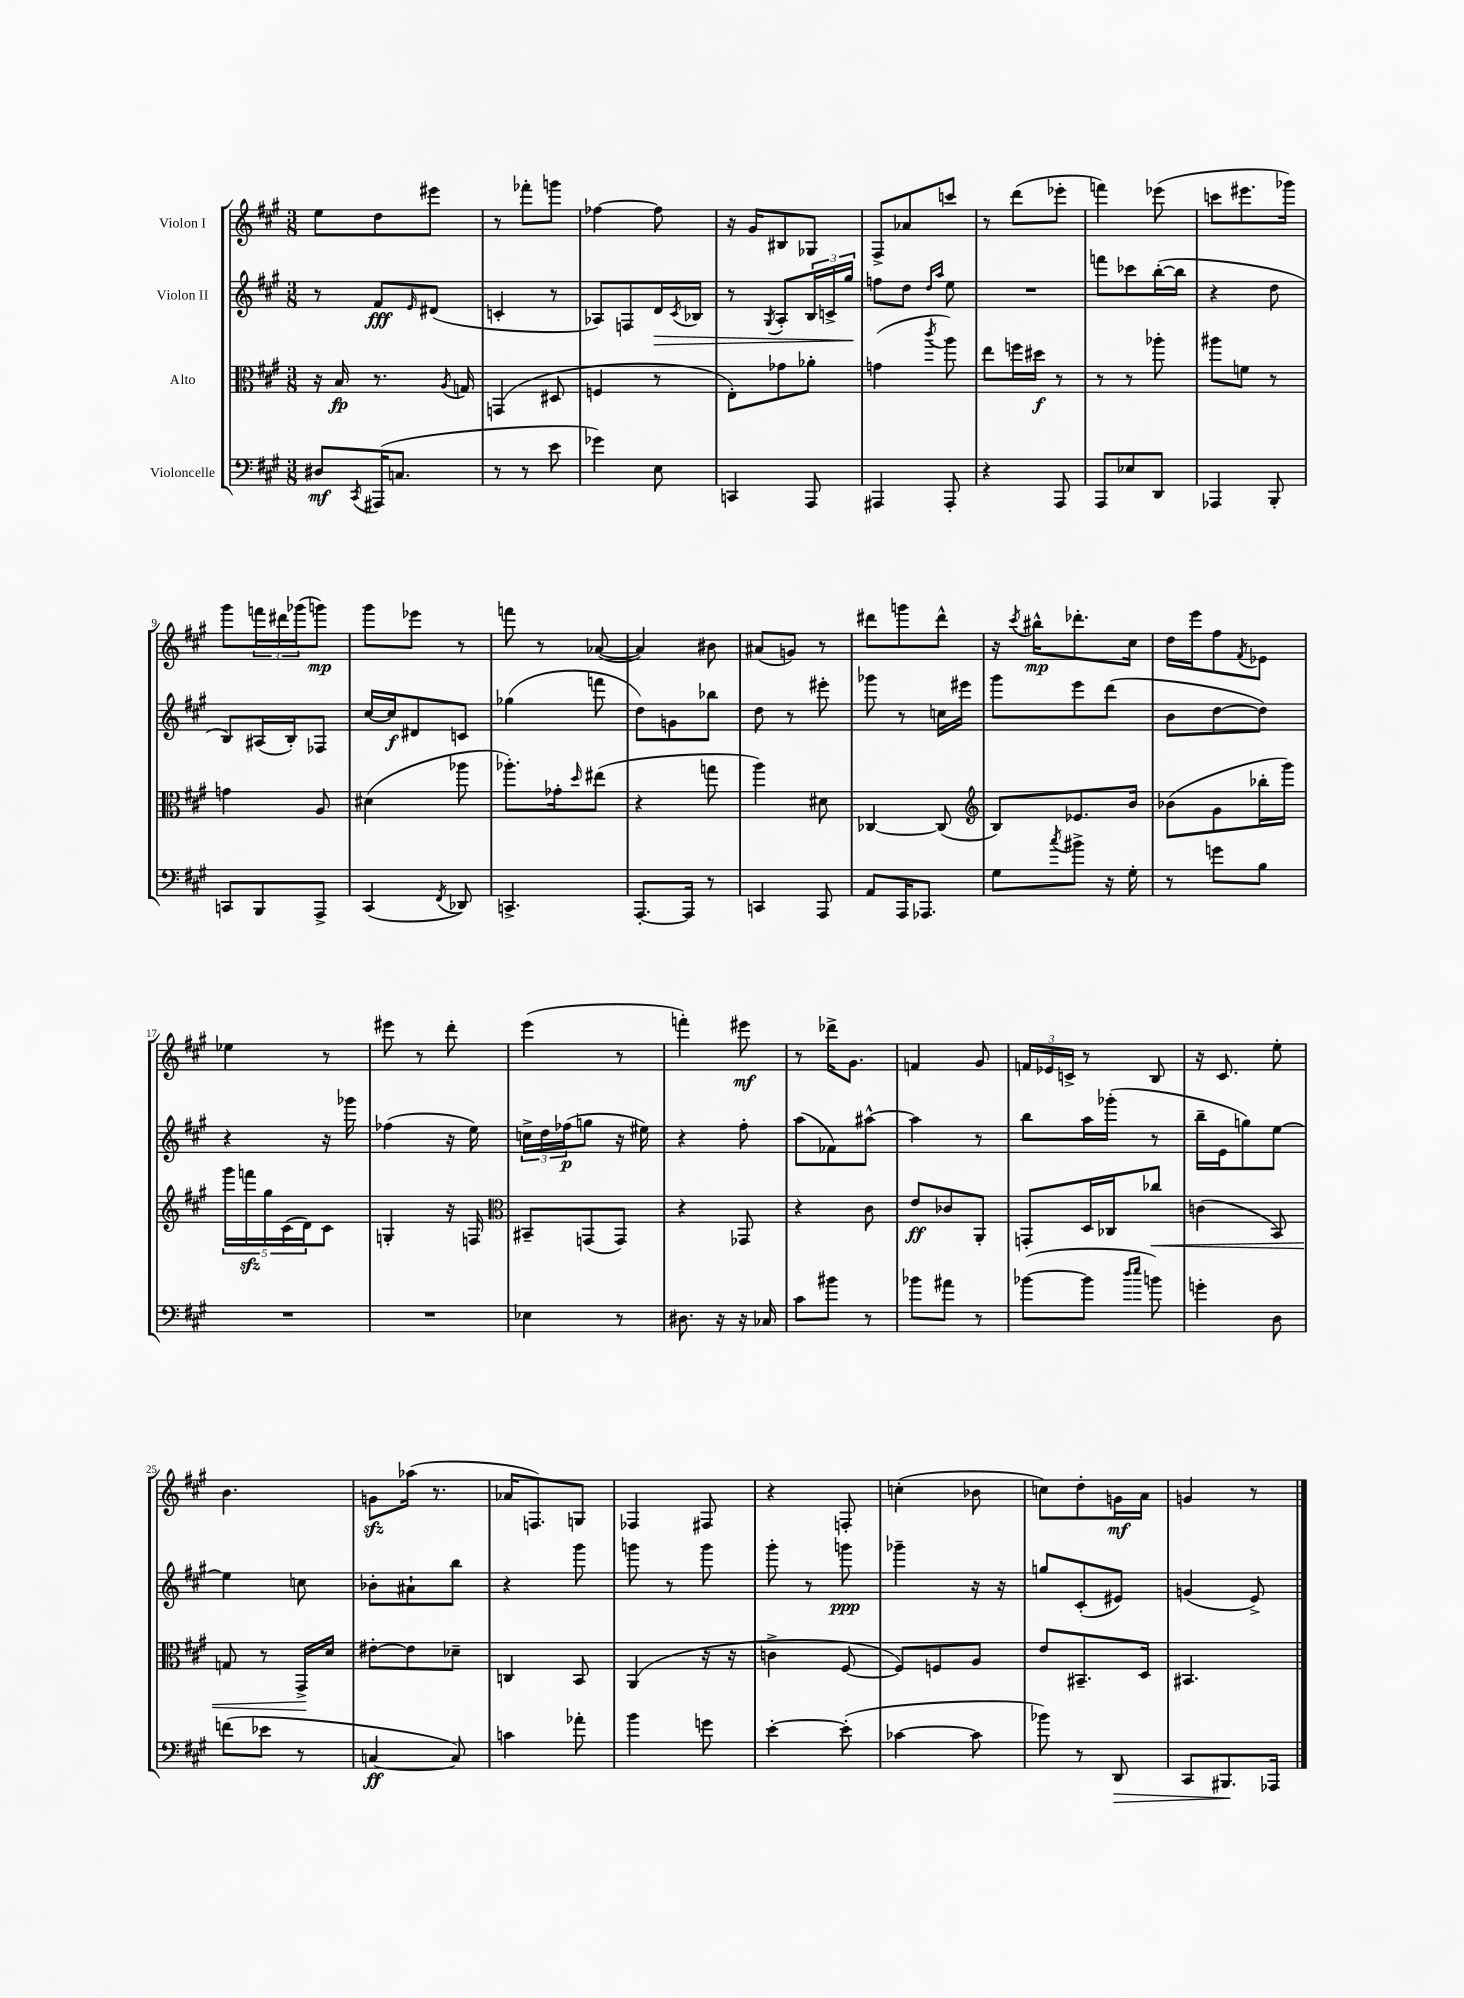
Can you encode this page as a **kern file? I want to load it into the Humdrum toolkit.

**kern	**dynam	**kern	**dynam	**kern	**dynam	**kern	**dynam
*part4	*part4	*part3	*part3	*part2	*part2	*part1	*part1
*staff4	*staff4	*staff3	*staff3	*staff2	*staff2	*staff1	*staff1
*I"Violoncelle	*	*I"Alto	*	*I"Violon II	*	*I"Violon I	*
*clefF4	*	*clefC3	*	*clefG2	*	*clefG2	*
*k[f#c#g#]	*	*k[f#c#g#]	*	*k[f#c#g#]	*	*k[f#c#g#]	*
*M3/8	*	*M3/8	*	*M3/8	*	*M3/8	*
=1	=1	=1	=1	=1	=1	=1	=1
8D#X/L	mf	16r	.	8r	.	8ee\L	.
.	.	16B/	fp	.	.	.	.
8qCC#/	.	.	.	.	.	.	.
(16AAA#X/K	.	8.r	.	8f#/L	fff	8dd\	.
8.Cn/J	.	.	.	.	.	.	.
.	.	.	.	16qqe/	.	.	.
.	.	.	.	(8d#X/J	.	8eee#X\J	.
.	.	8qA/	.	.	.	.	.
.	.	16Gn/	.	.	.	.	.
=2	=2	=2	=2	=2	=2	=2	=2
8r	.	(4GGn/	.	4cn'/	.	8r	.
8r	.	.	.	.	.	8fff-X'\L	.
8e\	.	8D#X/	.	8r	.	8gggn\J	.
=3	=3	=3	=3	=3	=3	=3	=3
4g-X\)	.	4Fn/	.	8A-X/L)	.	[4ff-X\	.
.	.	.	.	8Fn/	.	.	.
!	!	!	!	!	!LO:HP:b	!	!
8E\	.	8r	.	16d/L	>	8ff-\]	.
.	.	.	.	8qc#/	.	.	.
.	.	.	.	16B-X/JJ	.	.	.
=4	=4	=4	=4	=4	=4	=4	=4
4CCn/	.	8E'\L)	.	8r	.	16r	.
.	.	.	.	.	.	16g#/KL	.
.	.	.	.	8qG#/	.	.	.
.	.	8g-X\	.	8A'/L	.	8B#X/	.
8AAA/	.	8a-X'\J	.	24B/L	.	8G-X/J	.
.	.	.	.	24cn^/	.	.	.
.	.	.	.	24gg#/JJ	.	.	.
.	.	.	.	.	]	.	.
=5	=5	=5	=5	=5	=5	=5	=5
4AAA#X/	.	(4gn\	.	8ffn\L	.	8F#^/L	.
.	.	.	.	8dd\J	.	8a-X/	.
.	.	.	.	16qqdd/LL	.	.	.
.	.	8qccc#/	.	16qqaa/JJ	.	.	.
8AAA#'/	.	8aa\)	.	8ee\	.	8cccn/J	.
=6	=6	=6	=6	=6	=6	=6	=6
4r	.	8ee\L	.	4.r	.	8r	.
.	.	16ffn\L	.	.	.	(8ddd\L	.
.	.	16dd#X\JJ	f	.	.	.	.
8AAA/	.	8r	.	.	.	8eee-X'\J	.
=7	=7	=7	=7	=7	=7	=7	=7
8AAA/L	.	8r	.	8fffn\L	.	4fffn\)	.
8E-X/	.	8r	.	8ccc-X\	.	.	.
8DD/J	.	8aa-X'\	.	([16bb'\L	.	(8eee-X\	.
.	.	.	.	16bb\JJ]	.	.	.
=8	=8	=8	=8	=8	=8	=8	=8
4AAA-X/	.	8aa#X\L	.	4r	.	8cccn\L	.
.	.	8fn\J	.	.	.	8.eee#X\	.
8BBB'/	.	8r	.	8dd\	.	.	.
.	.	.	.	.	.	16ggg-X\Jk)	.
!!LO:LB:g=z
=9	=9	=9	=9	=9	=9	=9	=9
8CCn/L	.	4gn\	.	8B/L)	.	8ggg#\L	.
8BBB/	.	.	.	(16A#X/L	.	24fffn\L	.
.	.	.	.	.	.	24ddd#X\	.
.	.	.	.	16B'/J)	.	.	.
.	.	.	.	.	.	(24ggg-X\J	.
8AAA^/J	.	8A/	.	8F-X/J	.	8gggn\J)	mp
=10	=10	=10	=10	=10	=10	=10	=10
(4CC#/	.	(4d#X\	.	[16cc#/LL	.	8ggg#\L	.
.	.	.	.	16cc#/J]	f	.	.
.	.	.	.	8d#X/	.	8eee-X\J	.
8qFF#/	.	.	.	.	.	.	.
8DD-X/)	.	8aa-X\	.	8cn/J	.	8r	.
=11	=11	=11	=11	=11	=11	=11	=11
4.CCn^/	.	8.aa-X'\L)	.	(4gg-X\	.	8fffn\	.
.	.	.	.	.	.	8r	.
.	.	16g-X'\k	.	.	.	.	.
.	.	16qqdd/	.	.	.	.	.
.	.	(8ee#X\J	.	8fffn\	.	([8a-X/	.
=12	=12	=12	=12	=12	=12	=12	=12
[8.AAA'/L	.	4r	.	8dd\L)	.	4a-/])	.
.	.	.	.	8gn\	.	.	.
16AAA/Jk]	.	.	.	.	.	.	.
8r	.	8ggn\	.	8bb-X\J	.	8b#X\	.
=13	=13	=13	=13	=13	=13	=13	=13
4CCn/	.	4aa\)	.	8dd\	.	(8a#X/L	.
.	.	.	.	8r	.	8gn/J)	.
8AAA/	.	8d#X\	.	8eee#X'\	.	8r	.
=14	=14	=14	=14	=14	=14	=14	=14
8AA/L	.	[4C-X/	.	8ggg-X\	.	8ddd#X\L	.
16AAA/K	.	.	.	8r	.	8gggn\	.
8.AAA-X/J	.	.	.	.	.	.	.
.	.	(8C-/]	.	16ccn\LL	.	8ddd#^^\J	.
.	.	.	.	16eee#X\JJ	.	.	.
=15	=15	=15	=15	=15	=15	=15	=15
*	*	*clefG2	*	*	*	*	*
8G#\L	.	8B/L)	.	8ggg#\L	.	16r	.
.	.	.	.	.	.	8qccc#/	.
.	.	.	.	.	.	16bb#X^^\KL	mp
8qcc#/	.	.	.	.	.	.	.
8b#X^\J	.	8.e-X/	.	8eee\	.	8.ddd-X'\	.
16r	.	.	.	(8ddd\J	.	.	.
16G#'\	.	16b/Jk	.	.	.	16cc#\Jk	.
=16	=16	=16	=16	=16	=16	=16	=16
8r	.	(8b-X\L	.	8b\L	.	16dd\LL	.
.	.	.	.	.	.	16eee\J	.
8gn\L	.	8g#\	.	[8dd\	.	8ff#\	.
.	.	.	.	.	.	8qf#/	.
8B\J	.	16bb-X'\L	.	8dd\J])	.	8e-X\J	.
.	.	16ggg#\JJ)	.	.	.	.	.
!!LO:LB:g=z
=17	=17	=17	=17	=17	=17	=17	=17
4.r	.	20ggg#\LL	.	4r	.	4ee-X\	.
.	.	20fffnzz\	.	.	.	.	.
.	.	20gg#\	.	.	.	.	.
.	.	(20c#\	.	.	.	.	.
.	.	20d\J)	.	.	.	.	.
.	.	8c#\J	.	16r	.	8r	.
.	.	.	.	16ggg-X\	.	.	.
=18	=18	=18	=18	=18	=18	=18	=18
4.r	.	4Gn'/	.	(4ff-X\	.	8eee#X\	.
.	.	.	.	.	.	8r	.
.	.	16r	.	16r	.	8ddd'\	.
.	.	16Fn/	.	16ee\)	.	.	.
=19	=19	=19	=19	=19	=19	=19	=19
*	*	*clefC3	*	*	*	*	*
4E-X\	.	8BB#X~/L	.	24ccn^\LL	.	(4eee\	.
.	.	.	.	24dd\	.	.	.
.	.	.	.	(24ff-X\J	p	.	.
.	.	(8GGn/	.	8ggn\J	.	.	.
8r	.	8GG/J)	.	16r	.	8r	.
.	.	.	.	16ee#X\)	.	.	.
=20	=20	=20	=20	=20	=20	=20	=20
8.D#X\	.	4r	.	4r	.	4fffn'\)	.
16r	.	.	.	.	.	.	.
16r	.	8GG-X/	.	8ff#'\	.	8eee#X\	mf
16C-X/	.	.	.	.	.	.	.
=21	=21	=21	=21	=21	=21	=21	=21
8c#\L	.	4r	.	(8aa\L	.	8r	.
8b#X\J	.	.	.	8f-X\)	.	16ddd-X^\KL	.
.	.	.	.	.	.	8.g#\J	.
8r	.	8c#\	.	[8aa#X^^\J	.	.	.
=22	=22	=22	=22	=22	=22	=22	=22
8b-X\L	.	8e/L	ff	4aa#\]	.	4fn/	.
8a#X\J	.	8c-X/	.	.	.	.	.
8r	.	8AA'/J	.	8r	.	8g#/	.
=23	=23	=23	=23	=23	=23	=23	=23
([8b-X\L	.	8GGn'/L	.	8bb\L	.	24fn/LL	.
.	.	.	.	.	.	24e-X/	.
.	.	.	.	.	.	24cn^/JJ	.
8b-\J]	.	16D/L	.	16aa\L	.	8r	.
.	.	16C-X/J	.	(16ggg-X'\JJ	.	.	.
16qqdd/LL	.	.	.	.	.	.	.
16qqee/JJ	.	.	.	.	.	.	.
!	!	!	!LO:HP:b	!	!	!	!
8bn\)	.	8cc-X/J	<	8r	.	8B/	.
=24	=24	=24	=24	=24	=24	=24	=24
4gn'\	.	(4cn\	.	16bb~\LL	.	16r	.
.	.	.	.	16e\J	.	8.c#/	.
.	.	.	.	8ggn\)	.	.	.
8D\	.	8BB/)	.	[8ee\J	.	8ee'\	.
!!LO:LB:g=z
=25	=25	=25	=25	=25	=25	=25	=25
(8fn\L	.	8Gn/	.	4ee\]	.	4.b\	.
8e-X\J	.	8r	.	.	.	.	.
8r	.	16GG#^/LL	.	8ccn\	.	.	.
.	.	16d/JJ	[	.	.	.	.
=26	=26	=26	=26	=26	=26	=26	=26
[4Cn/	ff	[8e#X'\L	.	8b-X'\L	.	8gnzz\L	.
.	.	8e#\]	.	8a#X`\	.	(16aa-X\Jk	.
.	.	.	.	.	.	8.r	.
8C/])	.	8d-X~\J	.	8bb\J	.	.	.
=27	=27	=27	=27	=27	=27	=27	=27
4cn\	.	4Cn/	.	4r	.	16a-X/KL	.
.	.	.	.	.	.	8.Fn/)	.
8a-X'\	.	8BB/	.	8ggg#\	.	8Gn/J	.
=28	=28	=28	=28	=28	=28	=28	=28
4b\	.	(4AA/	.	8gggn\	.	4F-X/	.
.	.	.	.	8r	.	.	.
8gn\	.	16r	.	8ggg\	.	8F#X/	.
.	.	16r	.	.	.	.	.
=29	=29	=29	=29	=29	=29	=29	=29
[4e'\	.	4cn^\	.	8ggg#'\	.	4r	.
.	.	.	.	8r	.	.	.
(8e'\]	.	[8F#/	.	8gggn\	ppp	8Fn'/	.
=30	=30	=30	=30	=30	=30	=30	=30
[4c-X\	.	8F#/L])	.	4ggg-X~\	.	(4ccn'\	.
.	.	8Fn/	.	.	.	.	.
8c-\]	.	8A/J	.	16r	.	8b-X\	.
.	.	.	.	16r	.	.	.
=31	=31	=31	=31	=31	=31	=31	=31
8b-X\)	.	8e/L	.	8ggn/L	.	8ccn\L)	.
8r	.	8.BB#X~/	.	(8c#'/	.	8dd'\	.
!	!LO:HP:b	!	!	!	!	!	!
8DD/	>	.	.	8e#X/J)	.	16gn\L	mf
.	.	16D/Jk	.	.	.	16a\JJ	.
=32	=32	=32	=32	=32	=32	=32	=32
8CC#/L	.	4.BB#X/	.	(4gn/	.	4gn/	.
8.BBB#X/	.	.	.	.	.	.	.
.	.	.	.	8e^/)	.	8r	.
16AAA-X/Jk	]	.	.	.	.	.	.
==	==	==	==	==	==	==	==
*-	*-	*-	*-	*-	*-	*-	*-
